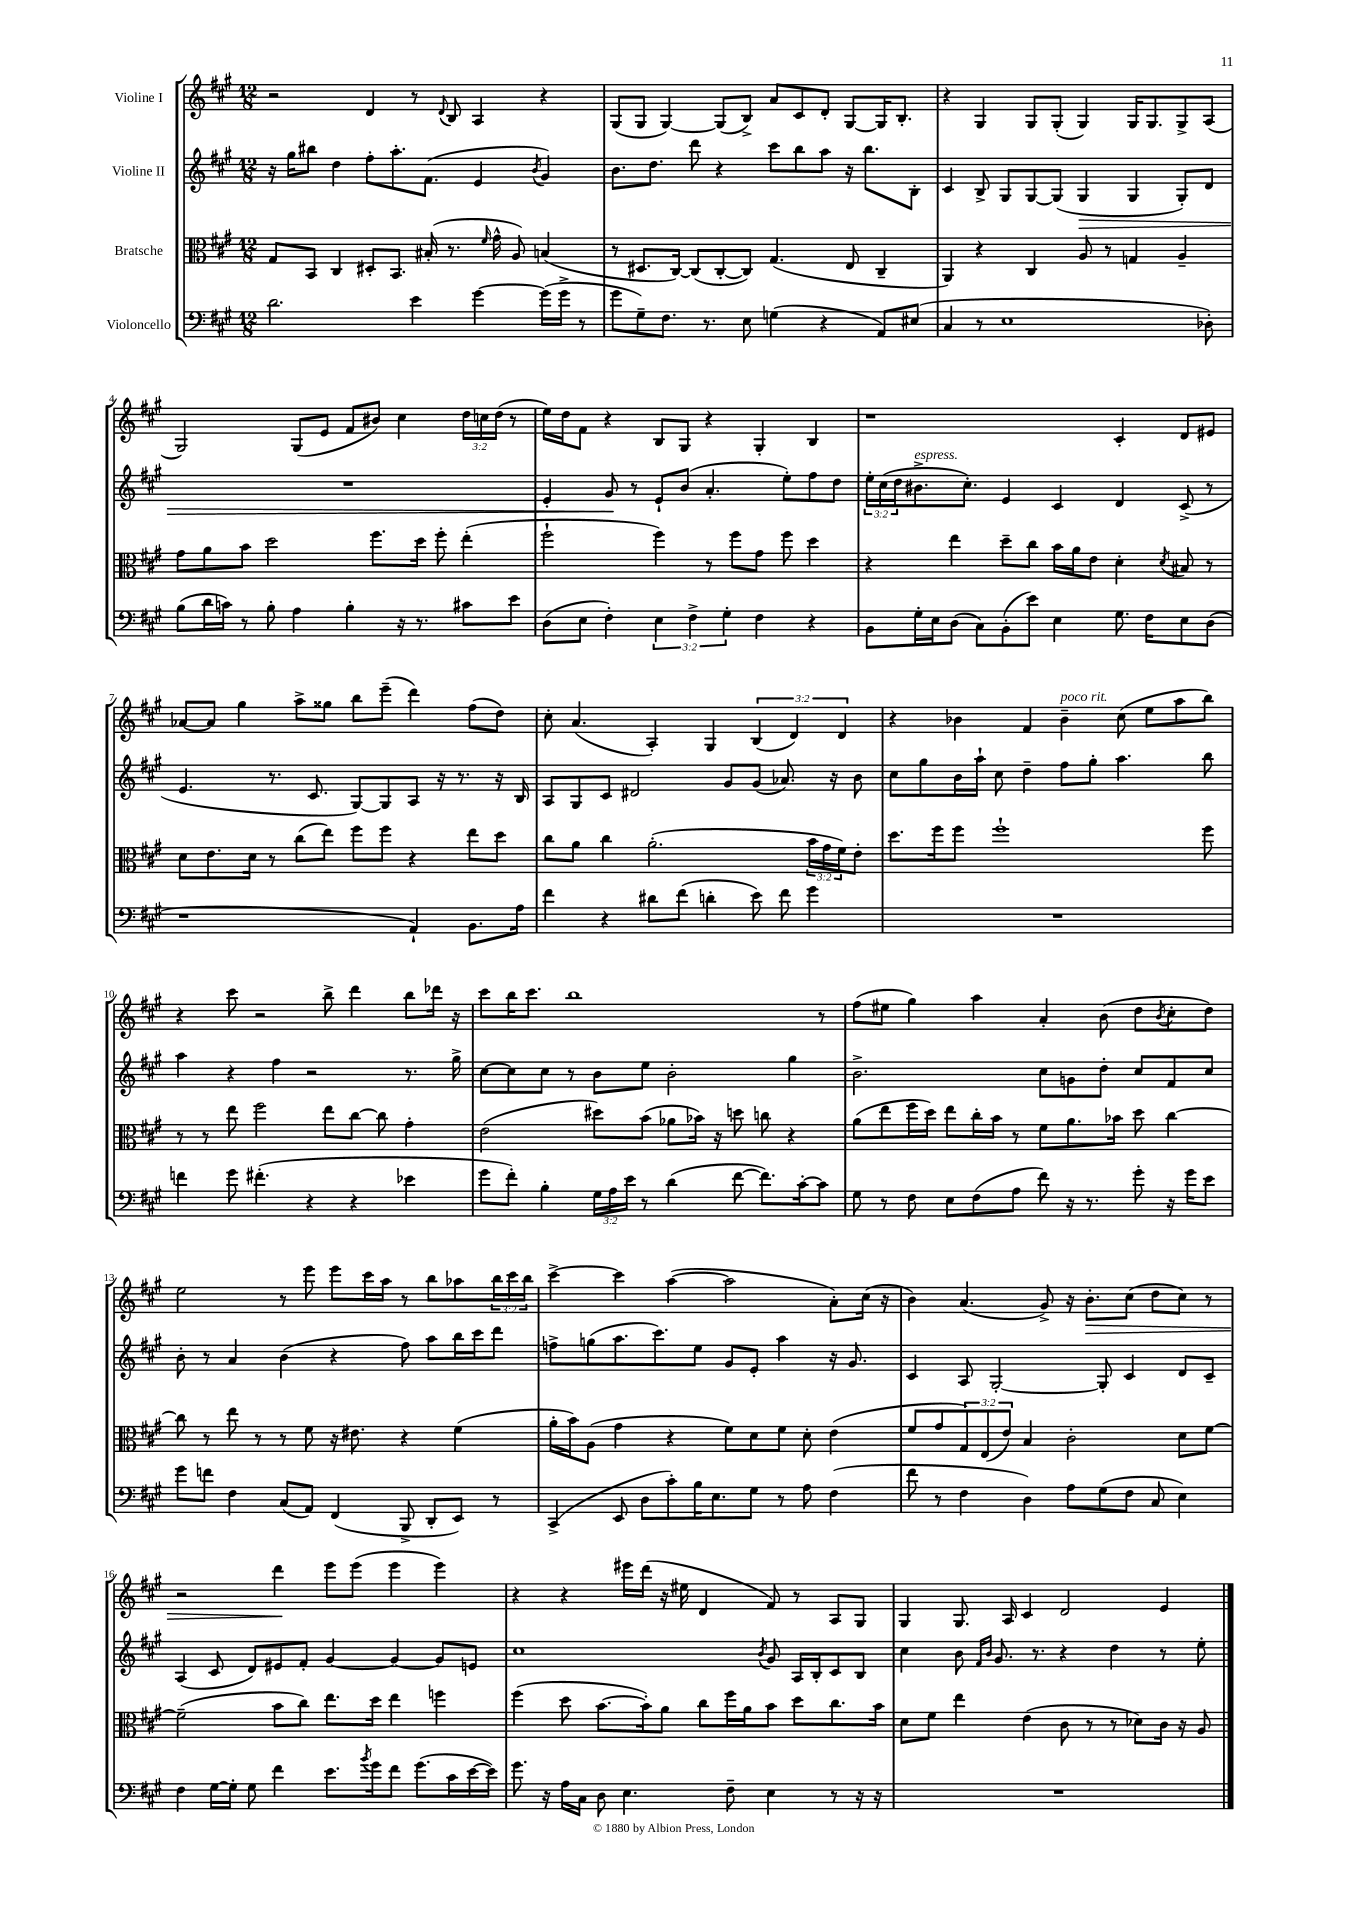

**kern	**kern	**kern	**dynam	**kern	**dynam
*part4	*part3	*part2	*part2	*part1	*part1
*staff4	*staff3	*staff2	*staff2	*staff1	*staff1
*I"Violoncello	*I"Bratsche	*I"Violine II	*	*I"Violine I	*
*clefF4	*clefC3	*clefG2	*	*clefG2	*
*k[f#c#g#]	*k[f#c#g#]	*k[f#c#g#]	*	*k[f#c#g#]	*
*M12/8	*M12/8	*M12/8	*	*M12/8	*
=1	=1	=1	=1	=1	=1
2.d\	8G#/L	16r	.	2r	.
.	.	16gg#\KL	.	.	.
.	8BB/J	8bb#X\J	.	.	.
.	4C#/	4dd\	.	.	.
.	8D#X'/L	8ff#'\L	.	4d/	.
.	8.BB/J	8.aa'\	.	.	.
4e\	.	.	.	8r	.
.	(16B#X'/	(8.f#\J	.	.	.
.	.	.	.	8qqd/	.
.	8.r	.	.	8B/	.
[4g#\	.	4e/	.	4A/	.
.	16qqf#/	.	.	.	.
.	16g#^^\	.	.	.	.
.	8A/)	.	.	.	.
.	.	8qb/	.	.	.
(16g#\LL]	(4Bn/	4g#/)	.	4r	.
16g#^\JJ	.	.	.	.	.
8r	.	.	.	.	.
=2	=2	=2	=2	=2	=2
8g#\L	8r	8.b\L	.	(8G#/L	.
8G#~\)	8.D#X/L	.	.	8G#/J	.
.	.	8.dd\J	.	.	.
8.F#\J	.	.	.	[4G#/)	.
.	[16C#/Jk)	.	.	.	.
.	(8C#/L]	8ddd\	.	.	.
8.r	.	.	.	.	.
.	[8C#'/	4r	.	(8G#/L]	.
8E\	8C#/J])	.	.	8B^/J)	.
(4Gn\	(4.G#/	8ccc#\L	.	8a/L	.
.	.	8bb\	.	8c#/	.
4r	.	8aa\J	.	8d'/J	.
.	8E/	16r	.	[8G#/L	.
.	.	8.bb\L	.	.	.
8AA/L)	4C#~/	.	.	16G#/K]	.
.	.	.	.	8.B'/J	.
(8E#X/J	.	8B'\J	.	.	.
=3	=3	=3	=3	=3	=3
4C#/	4AA/)	4c#/	.	4r	.
8r	4r	8B^/	.	4G#/	.
1E	.	8G#/L	.	.	.
.	4C#/	[8G#/	.	8G#/L	.
.	.	(8G#/J]	.	(8G#'/J	.
!	!	!	!LO:HP:b	!	!
.	8A/	4G#/	>	4G#/)	.
.	8r	.	.	.	.
.	4Gn/	4G#/	.	16G#/KL	.
.	.	.	.	8.G#/	.
.	4A~/	8G#'/L)	.	8G#^/	.
8D-X'\)	.	8d/J	.	(8A/J	.
!!LO:LB:g=z
=4	=4	=4	=4	=4	=4
(8B\L	8g#\L	1.r	.	2G#/)	.
16d\L	8a\	.	.	.	.
16cn\JJ)	.	.	.	.	.
8r	8b\J	.	.	.	.
8B'\	2dd\	.	.	.	.
4A\	.	.	.	(8G#/L	.
.	.	.	.	8e/J	.
4B'\	.	.	.	8f#/L	.
.	8.ff#\L	.	.	8b#X/J)	.
16r	.	.	.	4cc#\	.
8.r	16dd\Jk	.	.	.	.
.	8ff#'\	.	.	.	.
8c#X\L	(4ee'\	.	.	24dd\LL	.
.	.	.	.	24ccn\	.
.	.	.	.	(24dd\JJ	.
8e\J	.	.	.	8r	.
=5	=5	=5	=5	=5	=5
(8D\L	2ff#`\	4e'/	.	16ee\LL)	.
.	.	.	.	16dd\J	.
8E\J	.	.	.	8f#\J	.
4F#'\)	.	8g#/	.	4r	.
.	.	8r	]	.	.
6E\	4ff#\)	8e`/L	.	8B/L	.
.	.	(8b/J	.	8G#/J	.
6F#^\	.	.	.	.	.
.	8r	4.a'/	.	4r	.
6G#'\	.	.	.	.	.
.	8ff#\L	.	.	.	.
4F#\	8g#\J	.	.	4G#'/	.
.	8ff#\	8ee'\L)	.	.	.
4r	4dd\	8ff#\	.	4B/	.
.	.	8dd\J	.	.	.
=6	=6	=6	=6	=6	=6
8BB\L	4r	24ee'\LL	.	1r	.
.	.	(24cc#\	.	.	.
.	.	24dd\J	.	.	.
!	!	!LO:TX:a:i:t=espress.	!	!	!
16G#'\L	.	8.b#X^\	.	.	.
16E\J	.	.	.	.	.
(8D\J	4ee\	.	.	.	.
.	.	8.cc#'\J)	.	.	.
8C#\L)	.	.	.	.	.
(8BB'\	8dd~\L	4e/	.	.	.
8e\J)	8cc#\J	.	.	.	.
4E\	16b\LL	4c#/	.	.	.
.	16a\J	.	.	.	.
.	8e\J	.	.	.	.
8.G#\	4d'\	4d/	.	4c#'/	.
16F#\KL	.	.	.	.	.
.	8qd/	.	.	.	.
8E\	8B#X/	(8c#^/	.	8d/L	.
(8D\J	8r	8r	.	8e#X/J	.
!!LO:LB:g=z
=7	=7	=7	=7	=7	=7
1r	8d\L	4.e/	.	[8a-X/L	.
.	8.e\	.	.	8a-/J]	.
.	.	.	.	4gg#\	.
.	16d\Jk	.	.	.	.
.	8r	8.r	.	.	.
.	(8cc#\L	.	.	8aa^\L	.
.	.	8.c#/	.	.	.
.	8ee\J)	.	.	8gg##X\J	.
.	8ff#\L	[8G#/L)	.	8bb\L	.
.	8ff#\J	8G#/]	.	(8eee~\J	.
4AA`/)	4r	8A/J	.	4ddd\)	.
.	.	16r	.	.	.
.	.	8.r	.	.	.
8.BB\L	8ee\L	.	.	(8ff#\L	.
.	8dd\J	16r	.	8dd\J)	.
16A\Jk	.	16B/	.	.	.
=8	=8	=8	=8	=8	=8
4f#\	8cc#\L	8A/L	.	8cc#'\	.
.	8a\J	8G#/	.	(4.a/	.
4r	4cc#\	8c#/J	.	.	.
.	.	2d#X/	.	.	.
8d#X\L	(2.a'\	.	.	4A'/)	.
(8f#\J	.	.	.	.	.
4dn'\	.	.	.	4G#/	.
.	.	8g#/L	.	.	.
8e\)	.	(8g#/J	.	(6B/	.
8f#\	.	8.a-X/)	.	.	.
.	.	.	.	6d/)	.
4g#\	24b\LL	.	.	.	.
.	24g#\	.	.	.	.
.	.	16r	.	.	.
.	24f#\J)	.	.	6d/	.
.	8e'\J	8b\	.	.	.
=9	=9	=9	=9	=9	=9
1.r	8.dd\L	8cc#\L	.	4r	.
.	.	8gg#\	.	.	.
.	16ff#\k	.	.	.	.
.	8ff#\J	16b\L	.	4b-X\	.
.	.	16aa`\JJ	.	.	.
.	1ff#`	8cc#\	.	.	.
.	.	4dd~\	.	4f#/	.
!	!	!	!	!LO:TX:a:i:t=poco rit.	!
.	.	8ff#\L	.	4b-~\	.
.	.	8gg#'\J	.	.	.
.	.	4.aa\	.	(8cc#\	.
.	.	.	.	8ee\L	.
.	.	.	.	8aa\	.
.	8ff#\	8bb\	.	8bb\J)	.
!!LO:LB:g=z
=10	=10	=10	=10	=10	=10
4fn\	8r	4aa\	.	4r	.
.	8r	.	.	.	.
8g#\	8ee\	4r	.	8ccc#\	.
(4.f#X'\	2ff#\	.	.	2r	.
.	.	4ff#\	.	.	.
4r	.	2r	.	.	.
.	8ee\L	.	.	8bb^\	.
4r	[8cc#\J	.	.	4ddd\	.
.	8cc#\]	.	.	.	.
4e-X\	4g#'\	8.r	.	8bb\L	.
.	.	.	.	16ddd-X\Jk	.
.	.	16gg#^\	.	16r	.
=11	=11	=11	=11	=11	=11
8g#\L	(2e\	[8cc#\L	.	8ccc#\L	.
8f#'\J)	.	8cc#\]	.	16bb\K	.
.	.	.	.	8.ccc#\J	.
4B'\	.	8cc#\J	.	.	.
.	.	8r	.	1bb	.
24G#\LL	8dd#X\L)	8b\L	.	.	.
24A\	.	.	.	.	.
24e\JJ	.	.	.	.	.
8r	(8b\J	8ee\J	.	.	.
(4d\	8a-X\L	2b'\	.	.	.
.	16b-X\Jk)	.	.	.	.
.	16r	.	.	.	.
[8f#\	8ddn\	.	.	.	.
8.f#\L])	8ccn\	.	.	.	.
.	4r	4gg#\	.	.	.
[16c#'\k	.	.	.	.	.
8c#\J]	.	.	.	8r	.
=12	=12	=12	=12	=12	=12
8G#\	(8a\L	2.b^\	.	(8ff#\L	.
8r	8ee\	.	.	8ee#X\J	.
8F#\	16ff#\L	.	.	4gg#\)	.
.	16dd\JJ)	.	.	.	.
8E\L	8ee\L	.	.	.	.
(8F#\	16cc#'\L	.	.	4aa\	.
.	16b\JJ	.	.	.	.
8A\J	8r	.	.	.	.
8f#\)	8f#\L	8cc#\L	.	4a'/	.
16r	8.a\	8gn\	.	.	.
8.r	.	.	.	.	.
.	.	8dd'\J	.	(8b\	.
.	16b-X\Jk	.	.	.	.
8g#'\	8dd\	8cc#/L	.	8dd\L	.
.	.	.	.	8qb/	.
16r	[4cc#\	8f#/	.	8cc#'\	.
16g#\KL	.	.	.	.	.
8e\J	.	8cc#/J	.	8dd\J)	.
!!LO:LB:g=z
=13	=13	=13	=13	=13	=13
8g#\L	8cc#\]	8b'\	.	2ee\	.
8fn\J	8r	8r	.	.	.
4F#\	8ee\	4a/	.	.	.
.	8r	.	.	.	.
(8C#/L	8r	(4b\	.	8r	.
8AA/J)	8f#\	.	.	8eee\	.
(4FF#/	16r	4r	.	8eee\L	.
.	8.e#X\	.	.	.	.
.	.	.	.	16ccc#\L	.
.	.	.	.	16aa\JJ	.
8BBB^/	4r	8ff#\)	.	8r	.
8DD'/L	.	8aa\L	.	8bb\L	.
8EE/J)	(4f#\	16bb\L	.	8aa-X\	.
.	.	16ccc#\J	.	.	.
8r	.	8ddd\J	.	24bb\L	.
.	.	.	.	24ccc#\	.
.	.	.	.	24bb\JJ	.
=14	=14	=14	=14	=14	=14
(4CC#^/	16a'\LL	8ffn^\L	.	[4ccc#^\	.
.	16b\J)	.	.	.	.
.	(8A\J	(8ggn\	.	.	.
8EE/	4g#\	8.aa\	.	4ccc#\]	.
8D\L	.	.	.	.	.
.	.	8.ccc#\)	.	.	.
8c#'\)	4r	.	.	([4aa\	.
16B\K	.	8ee\J	.	.	.
8.E\	.	.	.	.	.
.	8f#\L)	8g#/L	.	2aa\]	.
8G#\J	8d\	8e'/J	.	.	.
8r	8f#\J	4aa\	.	.	.
8A\	8d'\	.	.	.	.
(4F#\	(4e\	16r	.	8a'\L)	.
.	.	8.g#/	.	.	.
.	.	.	.	(16cc#\Jk	.
.	.	.	.	16r	.
=15	=15	=15	=15	=15	=15
8f#\	8f#/L	4c#/	.	4b\)	.
8r	8g#/	.	.	.	.
4F#\	12G#/)	8A/	.	(4.a/	.
.	(12E/	.	.	.	.
.	.	[2G#'/	.	.	.
.	12e/J)	.	.	.	.
4D\)	4B/	.	.	.	.
.	.	.	.	8g#^/)	.
8A\L	2c#'\	.	.	16r	.
!	!	!	!	!	!LO:HP:b
.	.	.	.	8.b'\L	>
(8G#\	.	8G#'/]	.	.	.
8F#\J	.	4c#/	.	(8cc#\J	.
8C#/	.	.	.	8dd\L	.
4E\)	8d\L	8d/L	.	8cc#\J)	.
.	[8f#\J	8c#~/J	.	8r	.
!!LO:LB:g=z
=16	=16	=16	=16	=16	=16
4F#\	(2f#~\]	(4A/	.	2r	.
[16G#\LL	.	8c#/	.	.	.
16G#'\JJ]	.	.	.	.	.
8G#\	.	8d/L)	.	.	.
4f#\	8b\L	8e#X/	.	4ddd\	.
.	8cc#\J)	8f#'/J	.	.	.
8.e\L	8.ee\L	[4g#/	.	8eee\L	]
.	.	.	.	(8eee\J	.
8qb/	.	.	.	.	.
16g#\k	16dd\Jk	.	.	.	.
8f#\J	4ee\	4g#/_	.	4eee\	.
(8.g#\L	.	.	.	.	.
.	4ffn\	8g#/L]	.	4eee\)	.
16c#\L	.	.	.	.	.
[16e\	.	8en/J	.	.	.
16e\JJ])	.	.	.	.	.
=17	=17	=17	=17	=17	=17
8.g#\	(4ff#\	1cc#	.	4r	.
16r	.	.	.	.	.
16A\LL	8dd\	.	.	4r	.
16C#\JJ	.	.	.	.	.
8D\	[8.b\L	.	.	.	.
4.E\	.	.	.	16eee#X\LL	.
.	16b'\k])	.	.	(16ddd\JJ	.
.	8a\J	.	.	16r	.
.	.	.	.	16ee#X\	.
.	8cc#\L	.	.	4d/	.
8F#~\	16ff#\L	.	.	.	.
.	16a\J	.	.	.	.
.	.	8qb/	.	.	.
4E\	8b\J	8g#/	.	8f#/)	.
.	8dd\L	16A/LL	.	8r	.
.	.	16B'/J	.	.	.
8r	8.cc#\	8c#/	.	8A/L	.
16r	.	8B/J	.	8G#/J	.
16r	16b\Jk	.	.	.	.
=18	=18	=18	=18	=18	=18
1.r	8d\L	4cc#\	.	4G#/	.
.	8f#\J	.	.	.	.
.	4ee\	8b\	.	8.G#/	.
.	.	16qqf#/LL	.	.	.
.	.	16qqb/JJ	.	.	.
.	.	8.g#/	.	.	.
.	.	.	.	16A/	.
.	(4e\	.	.	4c#/	.
.	.	8.r	.	.	.
.	8c#\	4r	.	2d/	.
.	8r	.	.	.	.
.	8r	4dd\	.	.	.
.	8d-X\L)	.	.	.	.
.	16c#\Jk	8r	.	4e/	.
.	16r	.	.	.	.
.	8A/	8ee'\	.	.	.
==	==	==	==	==	==
*-	*-	*-	*-	*-	*-
